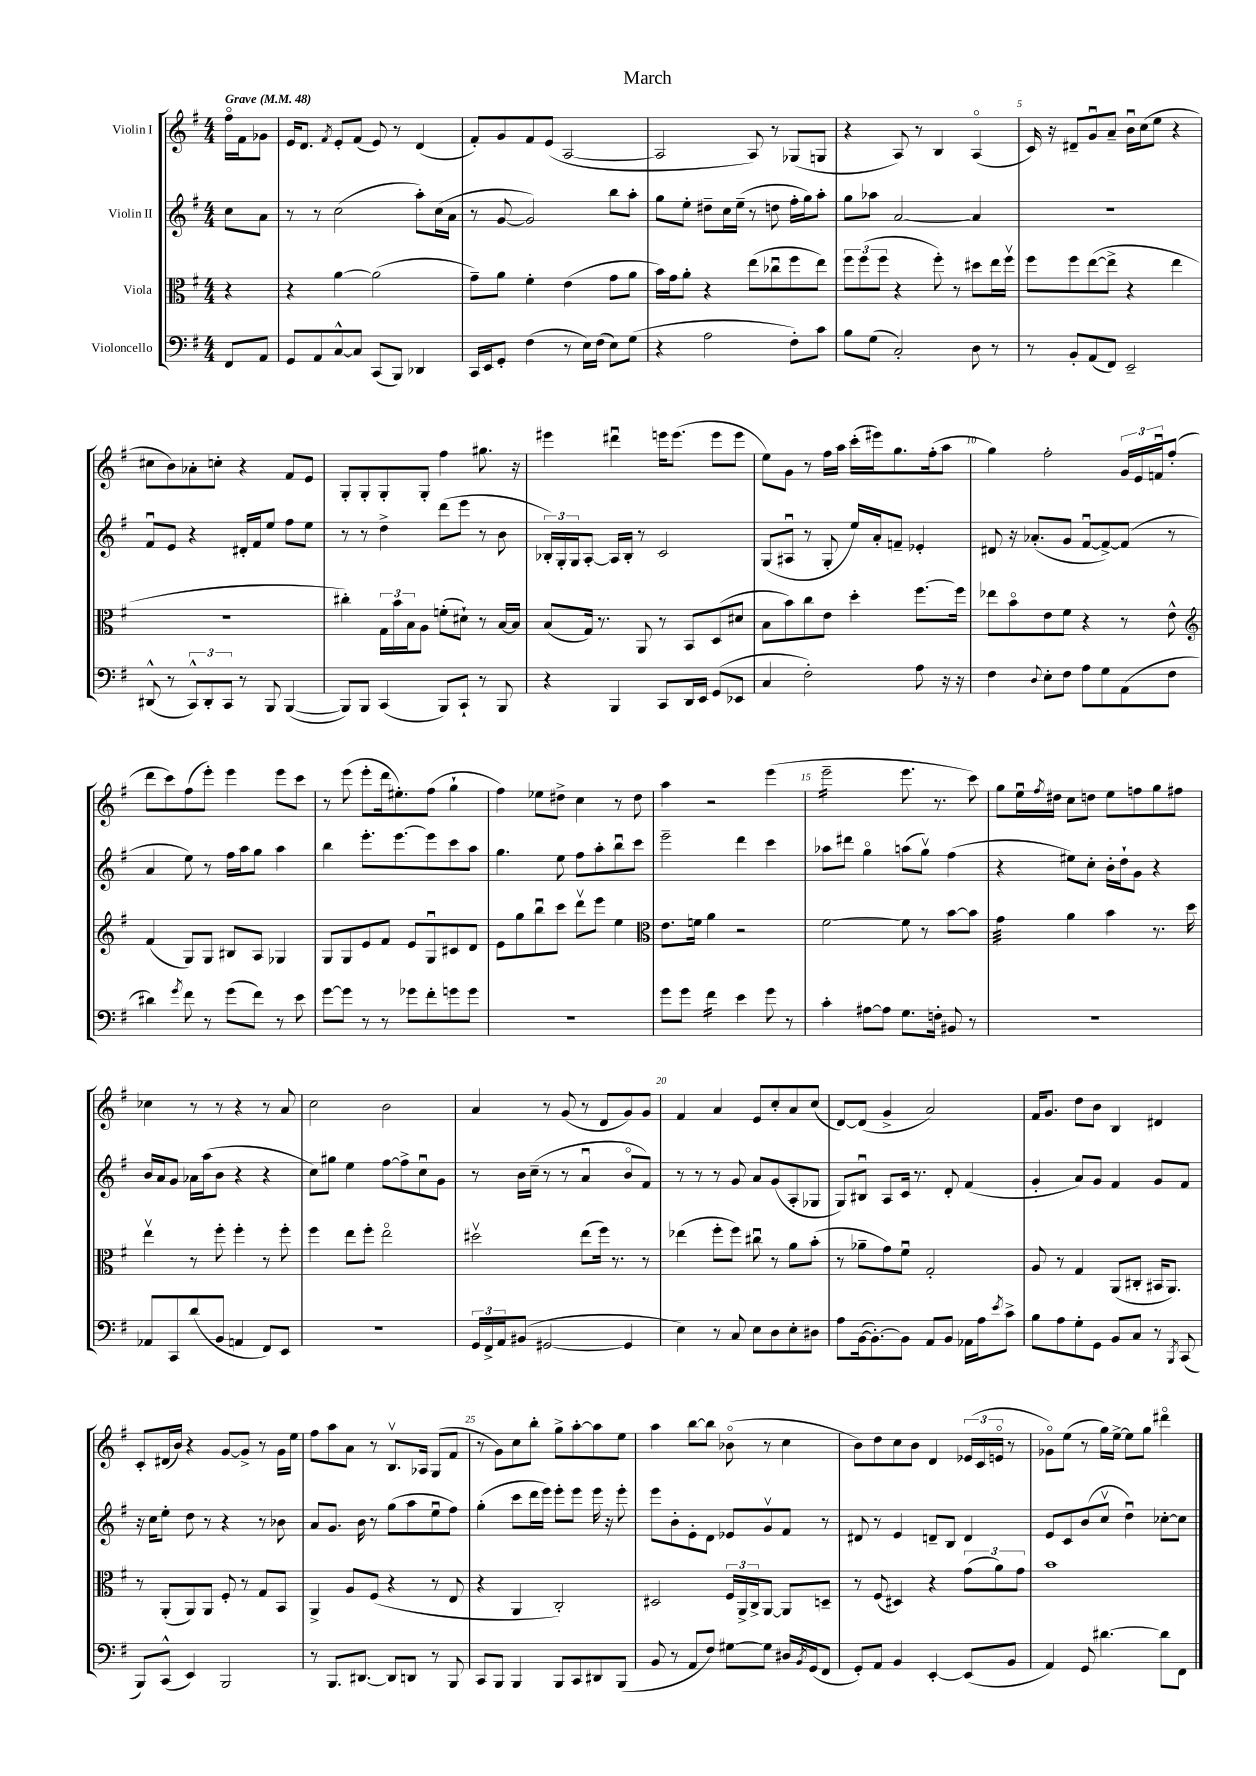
\header { title = "March" }
<<
\new StaffGroup <<
\new Staff = "s0" \with { instrumentName = "Violin I" } {
    \clef treble \key g \major \numericTimeSignature \time 4/4 \partial 4 \tempo "Grave" 4 = 48
    fis''16\flageolet fis'16 ges'8 |
    e'16 d'8. \acciaccatura { fis'8 } e'8-. fis'8( e'8) r8 d'4( |
    fis'8-.) g'8 fis'8 e'8( a2~ |
    a2 a8) r8 ges8( g8 |
    r4 a8) r8 b4 a4\flageolet( |
    c'16) r16 dis'8-- g'8\downbow a'8-- b'16\downbow c''16( e''8 r4 |
    cis''8 b'8) aes'8-. c''8-. r4 fis'8 e'8 |
    g8-. g8-. g8-. g8-. fis''4 gis''8. r16 |
    eis'''4 dis'''4\downbow e'''16 e'''8.( e'''8 e'''8 |
    e''8) g'8 r8 fis''16 a''16 c'''16-.( eis'''16) g''8. fis''16-.( a''8 |
    g''4) fis''2-. \tuplet 3/2 { g'16 e'16 f'16\downbow } fis''8-.( |
    d'''8 c'''8) fis''8( e'''8-.) e'''4 e'''8 c'''8 |
    r8 e'''8( e'''8-. d'''16 eis''8.-.) fis''8( g''4-! |
    fis''4) ees''8 dis''8-> c''4 r8 dis''8 |
    a''4 r2 e'''4( |
    e'''2:16-- e'''8. r8. c'''8) |
    g''8 e''16\downbow \acciaccatura { fis''8 } dis''16 c''8 d''8 e''8 f''8 g''8 fis''8 |
    ces''4 r8 r8 r4 r8 a'8 |
    c''2 b'2 |
    a'4 r8 g'8( r8 d'8 g'8) g'8 |
    fis'4 a'4 e'8 c''8-. a'8 c''8( |
    d'8~) d'8( g'4-> a'2) |
    fis'16 g'8. d''8 b'8 b4 dis'4 |
    c'8-. dis'16( b'16) r4 g'8~ g'8-> r8 g'16 e''16 |
    fis''8 a''8 a'8 r8 b8.\upbow aes16 g8( fis'8 |
    r8 g'8) c''8 b''8-. g''8-> a''8~-. a''8 e''8 |
    a''4 b''8~ b''8 bes'8\flageolet( r8 c''4 |
    b'8) d''8 c''8 b'8 d'4 \tuplet 3/2 { ees'16( c'16 e'16\flageolet } r8 |
    ges'8\flageolet) e''8( r8 g''16) e''16~-> e''8 g''8 dis'''4\flageolet \bar "|." |
}
\new Staff = "s1" \with { instrumentName = "Violin II" } {
    \clef treble \key g \major \numericTimeSignature \time 4/4 \partial 4
    c''8 a'8 |
    r8 r8 c''2( a''8-.) c''16( a'16 |
    r8 g'8~ g'2) b''8 a''8-. |
    g''8 e''8-. dis''8-- c''16 e''16--( r8 d''8 fis''16-. g''16) a''8-. |
    g''8 aes''8 a'2~ a'4 |
    R1 |
    fis'8\downbow e'8 r4 dis'16-. fis'16 e''8 fis''8 e''8 |
    r8 r8 d''4-> d'''8( e'''8 r8 b'8 |
    \tuplet 3/2 { bes16-.) g16-. g16 } a8~-. a16 bes16-. r8 c'2 |
    g8( ais8\downbow r8 g8-. e''16) a'16-. f'8-- ees'4-. |
    dis'8 r16 aes'8.-.( g'8 fis'8~\downbow fis'8~->) fis'8( r8 |
    a'4 e''8) r8 fis''16 a''16 g''8 a''4 |
    b''4 e'''8.-. e'''8.~ e'''8 c'''8 a''8 |
    g''4. e''8 fis''8 a''8-. b''8\downbow c'''8 |
    e'''2-- d'''4 c'''4 |
    aes''8 dis'''8 g''4\flageolet a''8( g''8\upbow) fis''4( |
    r4 eis''8) c''8-. b'16-. d''16-! g'8 r4 |
    b'16 a'16 g'8 aes'16 a''16( b'8 r4 r4 |
    c''8) gis''8 e''4 fis''8~ fis''8-> c''8\downbow g'8 |
    r8 b'16 c''16--( r8 r8 a'4\downbow b'8\flageolet fis'8) |
    r8 r8 r8 g'8 a'8 g'8( a8-. ges8 |
    g8) bis8\downbow a8 c'16 r8. d'8-. fis'4( |
    g'4-. a'8) g'8 fis'4 g'8 fis'8 |
    r16 c''16 e''8-. d''8 r8 r4 r8 bes'8 |
    a'8 g'8. b'16 r8 g''8( a''8 e''8\downbow fis''8) |
    g''4-.( c'''8 d'''16 e'''16) e'''8-. e'''8 e'''16 r16 e'''8-. |
    e'''8 b'8-. e'8-. d'8 ees'8 g'8\upbow fis'8 r8 |
    dis'8 r8 e'4 d'8-- b8 d'4 |
    e'8 c'8 b'8( c''8\upbow d''4\downbow) ces''8~-. ces''8 \bar "|." |
}
\new Staff = "s2" \with { instrumentName = "Viola" } {
    \clef alto \key g \major \numericTimeSignature \time 4/4 \partial 4
    r4 |
    r4 a'4~ a'2( |
    g'8--) a'8 fis'4-. e'4( g'8 a'8 |
    b'16) g'16 a'8-. r4 e''8( ces''8\downbow fis''8 e''8) |
    \tuplet 3/2 { fis''8 fis''8( fis''8 } r4 fis''8-.) r8 dis''8 e''16 fis''16\upbow |
    fis''8 fis''8 e''8~( e''8-> r4 e''4 |
    R1 |
    cis''4-.) \tuplet 3/2 { g16 b'16 b16 } a8 f'8-.( dis'8-!) r8 b16~ b16 |
    b8( g16) r8. a,8 r8 b,8 d8( dis'8 |
    b8 b'8) c''8 e'8 d''4-. fis''8.~ fis''16 |
    ees''8 b'8\flageolet e'8 fis'8 r4 r8 e'8-^ |
    \clef treble fis'4( g8) g8 bis8 a8 ges4 |
    g8 g8 e'8 fis'8 e'8 g8\downbow cis'8 d'8 |
    e'8 g''8 b''8\downbow c'''8 d'''8\upbow e'''8 e''4 |
    \clef alto e'8. f'16 a'4 r2 |
    fis'2~ fis'8 r8 b'8~ b'8 |
    g'4:32 a'4 b'4 r8. d''16 |
    e''4\upbow r8 fis''8-. fis''4-. r8 fis''8-. |
    fis''4 e''8 fis''8-. e''2\flageolet |
    dis''2\upbow e''8( fis''16) r8. r8 |
    ees''4( fis''8-. fis''8) cis''8\downbow r8 a'8 b'8-.( |
    r8 aes'8-- g'8) fis'8\downbow g2-. |
    a8 r8 g4 a,8( cis8-. bis,16 a,8.) |
    r8 a,8-.( a,8) a,8 fis8-. r8 g8 b,8 |
    a,4-> a8 fis8( r4 r8 e8 |
    r4 a,4 c2-.) |
    dis2 \tuplet 3/2 { fis16 a,16-> c16-> } a,8~ a,8 d8-- |
    r8 fis8( dis4) r4 \tuplet 3/2 { g'8( a'8) g'8 } |
    b'1 \bar "|." |
}
\new Staff = "s3" \with { instrumentName = "Violoncello" } {
    \clef bass \key g \major \numericTimeSignature \time 4/4 \partial 4
    fis,8 a,8 |
    g,8 a,8 c8~-^ c8 c,8( b,,8) des,4 |
    c,16 e,16 g,8-. fis4( r8 e16) fis16( e8) g8( |
    r4 a2 fis8-.) c'8 |
    b8 g8( c2-.) d8 r8 |
    r8 b,8-. a,8( fis,8) e,2-- |
    dis,8-^( r8 \tuplet 3/2 { c,8-^) dis,8-. c,8 } r8 b,,8 b,,4~( |
    b,,8) b,,8 c,4( b,,8) c,8-! r8 b,,8 |
    r4 b,,4 c,8 d,16 e,16 g,8( ees,8 |
    c4 fis2-.) a8 r16 r16 |
    fis4 \appoggiatura { d8 } e8-. fis8 a8 g8 a,8( fis8 |
    dis'4) \acciaccatura { g'8 } fis'8 r8 g'8( fis'8) r8 e'8 |
    g'8~ g'8 r8 r8 ges'8 fis'8-. g'8 g'8 |
    R1 |
    g'8 g'8 fis'4:16 e'4 g'8 r8 |
    c'4-. ais8~ ais8 g8. f16-. bis,8 r8 |
    R1 |
    aes,8 c,8 d'8( b,8 a,4 fis,8) e,8 |
    R1 |
    \tuplet 3/2 { g,16 fis,16-> a,16 } bis,8( gis,2~ gis,4 |
    e4) r8 c8 e8 d8 e8-. dis8 |
    a8 b,16~( b,8.~-.) b,8 a,8 b,8 aes,16 a16 \acciaccatura { e'8 } c'8-> |
    b8 a8 g8-. g,8 b,8 c8 r8 \acciaccatura { b,,8 } c,8( |
    b,,8) c,8-^( e,4) b,,2 |
    r8 b,,8. dis,8.~ dis,8 d,8 r8 b,,8 |
    c,8 b,,8 b,,4 b,,8 c,8 dis,8 b,,8( |
    b,8 r8 a,8 fis8) gis8~ gis8 dis16 \acciaccatura { b,8 } g,16( fis,8 |
    g,8-.) a,8 b,4 e,4~-. e,8( b,8 |
    a,4) g,8 dis'4.~ dis'8 fis,8 \bar "|." |
}
>>
>>
\layout { \context { \Score \override BarNumber.break-visibility = ##(#f #t #t) barNumberVisibility = #(every-nth-bar-number-visible 5) } }
